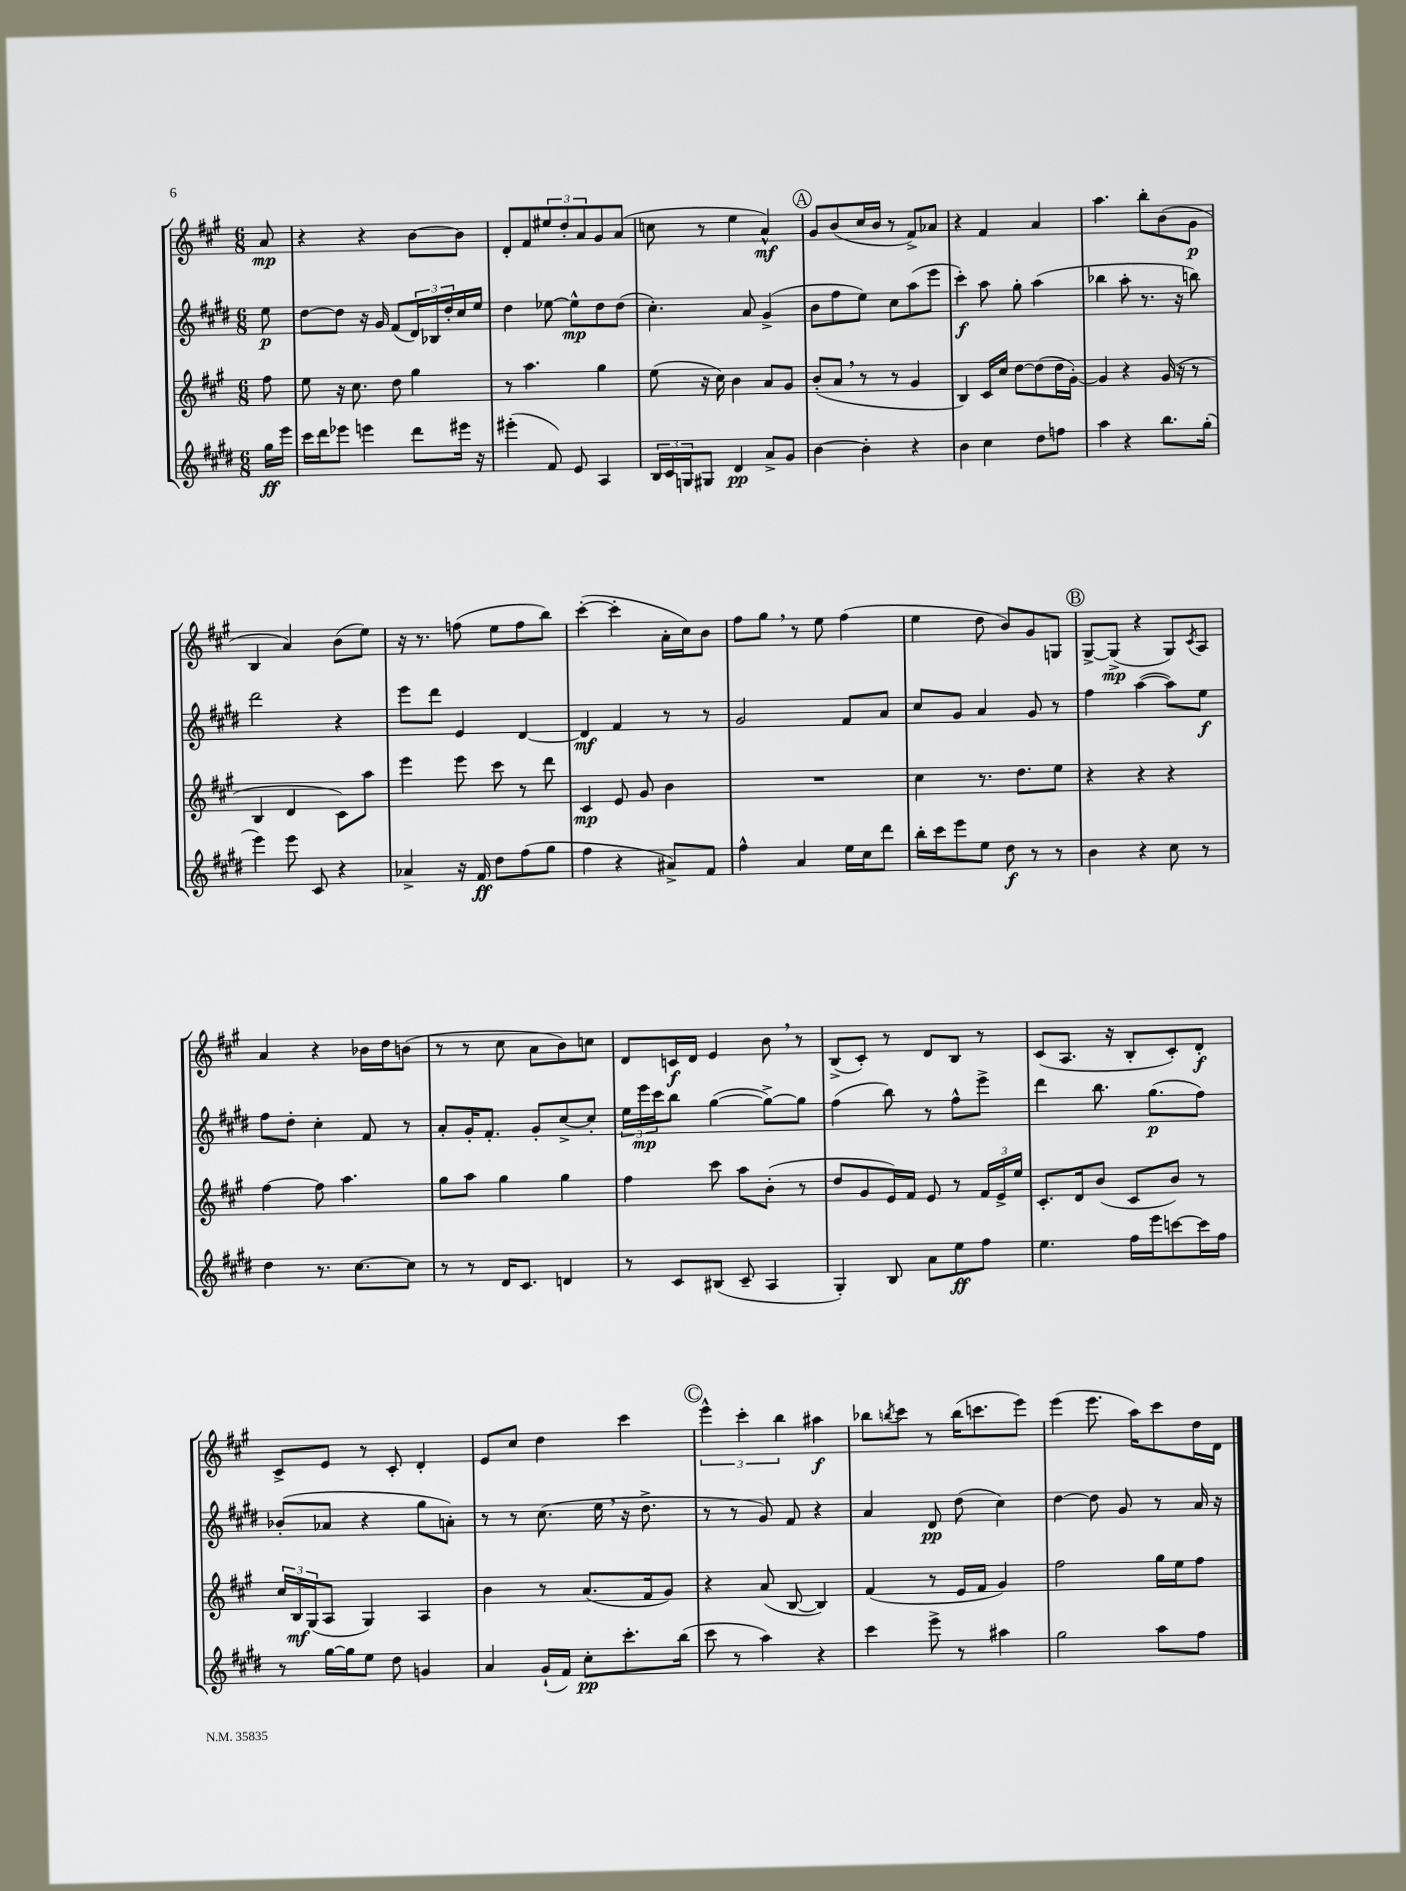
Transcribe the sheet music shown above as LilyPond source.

<<
\new StaffGroup <<
\new Staff = "s0" {
    \clef treble \key a \major \numericTimeSignature \time 6/8 \partial 8
    a'8\mp |
    r4 r4 b'8~ b'8 |
    d'8-. fis'8 \tuplet 3/2 { eis''8 d''8-. a'8 } gis'8 a'8( |
    c''8 r8 e''4 a'4-^\mf) |
    \mark \markup { \circle "A" } gis'8 b'8( cis''16 b'16 r8 fis'8->) aes'8 |
    r4 fis'4 a'4 |
    a''4. b''8-. b'8( gis'8\p |
    b4 a'4) b'8( e''8) |
    r16 r8. f''8( e''8 f''8 b''8) |
    cis'''4~-.( cis'''4-. a'16-. cis''16) b'8 |
    fis''8 gis''8 \breathe r8 e''8 fis''4( |
    e''4 d''8 b'8) gis'8 g8 |
    \mark \markup { \circle "B" } gis8~-> gis8->\mp( r4 gis8) \acciaccatura { cis'8 } a8 |
    a'4 r4 bes'16 d''16 b'8( |
    r8 r8 cis''8 a'8 b'8) c''8 |
    d'8 c'16\f d'16 e'4 b'8 \breathe r8 |
    b8->( cis'8-.) r8 d'8 b8 r8 |
    cis'8( a8. r16 b8-. cis'8-.) d'8-.\f |
    cis'8-> e'8 r8 cis'8-. d'4-. |
    e'8 cis''8 d''4 cis'''4 |
    \mark \markup { \circle "C" } \tuplet 3/2 { e'''4-^ cis'''4-. b''4 } ais''4\f |
    bes''8 \acciaccatura { b''8 } cis'''8 r8 b''16( c'''8. e'''8) |
    e'''4( e'''8. a''16) cis'''8 d''16 d'16 \bar "|." |
}
\new Staff = "s1" {
    \clef treble \key e \major \numericTimeSignature \time 6/8 \partial 8
    e''8\p |
    dis''8~ dis''8 r16 gis'16 fis'8( \tuplet 3/2 { dis'16) bes16 dis''16-. } cis''16 e''16 |
    dis''4 ees''8~ ees''8-^\mp dis''8 dis''8( |
    cis''4.-.) a'8 gis'4->( |
    \mark \markup { \circle "A" } b'8 fis''8 e''8) cis''8 a''8( e'''8 |
    cis'''4-.\f) a''8 gis''8-. a''4( |
    bes''4 a''8-. r8. r16 b''8) |
    dis'''2 r4 |
    e'''8 dis'''8 e'4 dis'4~ |
    dis'4\mf fis'4 r8 r8 |
    gis'2 fis'8 a'8 |
    cis''8 gis'8 a'4 gis'8 r8 |
    \mark \markup { \circle "B" } fis''4 a''4~( a''8) e''8\f |
    fis''8 dis''8-. cis''4-. fis'8 r8 |
    a'8-. gis'16-. fis'8.-. gis'8-. cis''8~-> cis''8-. |
    \tuplet 3/2 { e''16 e'''16\mp cis'''16 } b''8 gis''4~( gis''8~->) gis''8 |
    fis''4( b''8) r8 fis''8-^ e'''8-> |
    dis'''4 b''8. gis''8.\p( fis''8) |
    bes'8-.( aes'8 r4 gis''8 a'8-.) |
    r8 r8 cis''8.( e''16 \breathe r16 dis''8.-> |
    \mark \markup { \circle "C" } r8 r8 gis'8) fis'8 r4 |
    a'4 dis'8\pp dis''8( cis''4) |
    dis''4~ dis''8 gis'8 r8 a'16 r16 \bar "|." |
}
\new Staff = "s2" {
    \clef treble \key a \major \numericTimeSignature \time 6/8 \partial 8
    fis''8 |
    e''8 r16 cis''8. d''8 gis''4 |
    r8 a''4. gis''4 |
    e''8( r16 cis''16) b'4 a'8 gis'8 |
    \mark \markup { \circle "A" } b'8-.( a'8 \breathe r8 r8 gis'4 |
    b4) cis'16 cis''16 d''8~ d''8( d''16 gis'16~-.) |
    gis'4 r4 gis'16( r16 r8 |
    b4 d'4 cis'8) a''8 |
    e'''4 e'''8 cis'''8 r8 d'''8 |
    cis'4\mp e'8 gis'8 b'4 |
    R2. |
    cis''4 r8. d''8. e''8 |
    \mark \markup { \circle "B" } r4 r4 r4 |
    fis''4~ fis''8 a''4. |
    gis''8 a''8 gis''4 gis''4 |
    fis''4 cis'''8 a''8 b'8-.( r8 |
    d''8 gis'8 e'16) fis'16 e'8 r8 \tuplet 3/2 { fis'16 e'16-> e''16 } |
    cis'8.-. d'16 b'8( cis'8 b'8) r8 |
    \tuplet 3/2 { cis''16 b16\mf gis16( } a8 gis4) a4 |
    b'4 r8 a'8.( fis'16 gis'8) |
    \mark \markup { \circle "C" } r4 a'8( b8~ b4) |
    fis'4( r8 e'16 fis'16 gis'4) |
    fis''2 gis''16 e''16 fis''8 \bar "|." |
}
\new Staff = "s3" {
    \clef treble \key e \major \numericTimeSignature \time 6/8 \partial 8
    gis''16\ff e'''16 |
    cis'''16 dis'''16 ees'''8 e'''4 dis'''8 eis'''16 r16 |
    eis'''4-.( fis'8) e'8 a4 |
    \tuplet 3/2 { b16 cis'16 g16 } gis8 dis'4\pp a'8-> gis'8 |
    \mark \markup { \circle "A" } b'4~ b'4-. r4 |
    b'4 cis''4 dis''8 f''8 |
    a''4 r4 b''8. gis''16-.( |
    e'''4) e'''8 cis'8 r4 |
    aes'4-> r16 fis'16\ff dis''8 fis''8( gis''8 |
    fis''4 r4 ais'8->) fis'8 |
    fis''4-^ a'4 e''16 cis''16 dis'''8 |
    b''16-. cis'''16 e'''8 e''8 dis''8\f r8 r8 |
    \mark \markup { \circle "B" } b'4 r4 cis''8 r8 |
    dis''4 r8. cis''8.~ cis''8 |
    r8 r8 dis'16 cis'8. d'4 |
    r8 cis'8 bis8( cis'8-- a4 |
    gis4-.) b8 a'8 e''8\ff fis''8 |
    e''4. fis''16 e'''16 c'''8~ c'''16 fis''16 |
    r8 gis''16~ gis''16 e''8 dis''8 g'4 |
    a'4 gis'16-!( fis'16) cis''8-.\pp cis'''8.-. b''16( |
    \mark \markup { \circle "C" } cis'''8 r8 a''4) r4 |
    cis'''4 e'''8-> r8 ais''4 |
    gis''2 a''8 fis''8 \bar "|." |
}
>>
>>
\layout { \context { \Score \remove "Bar_number_engraver" } }
